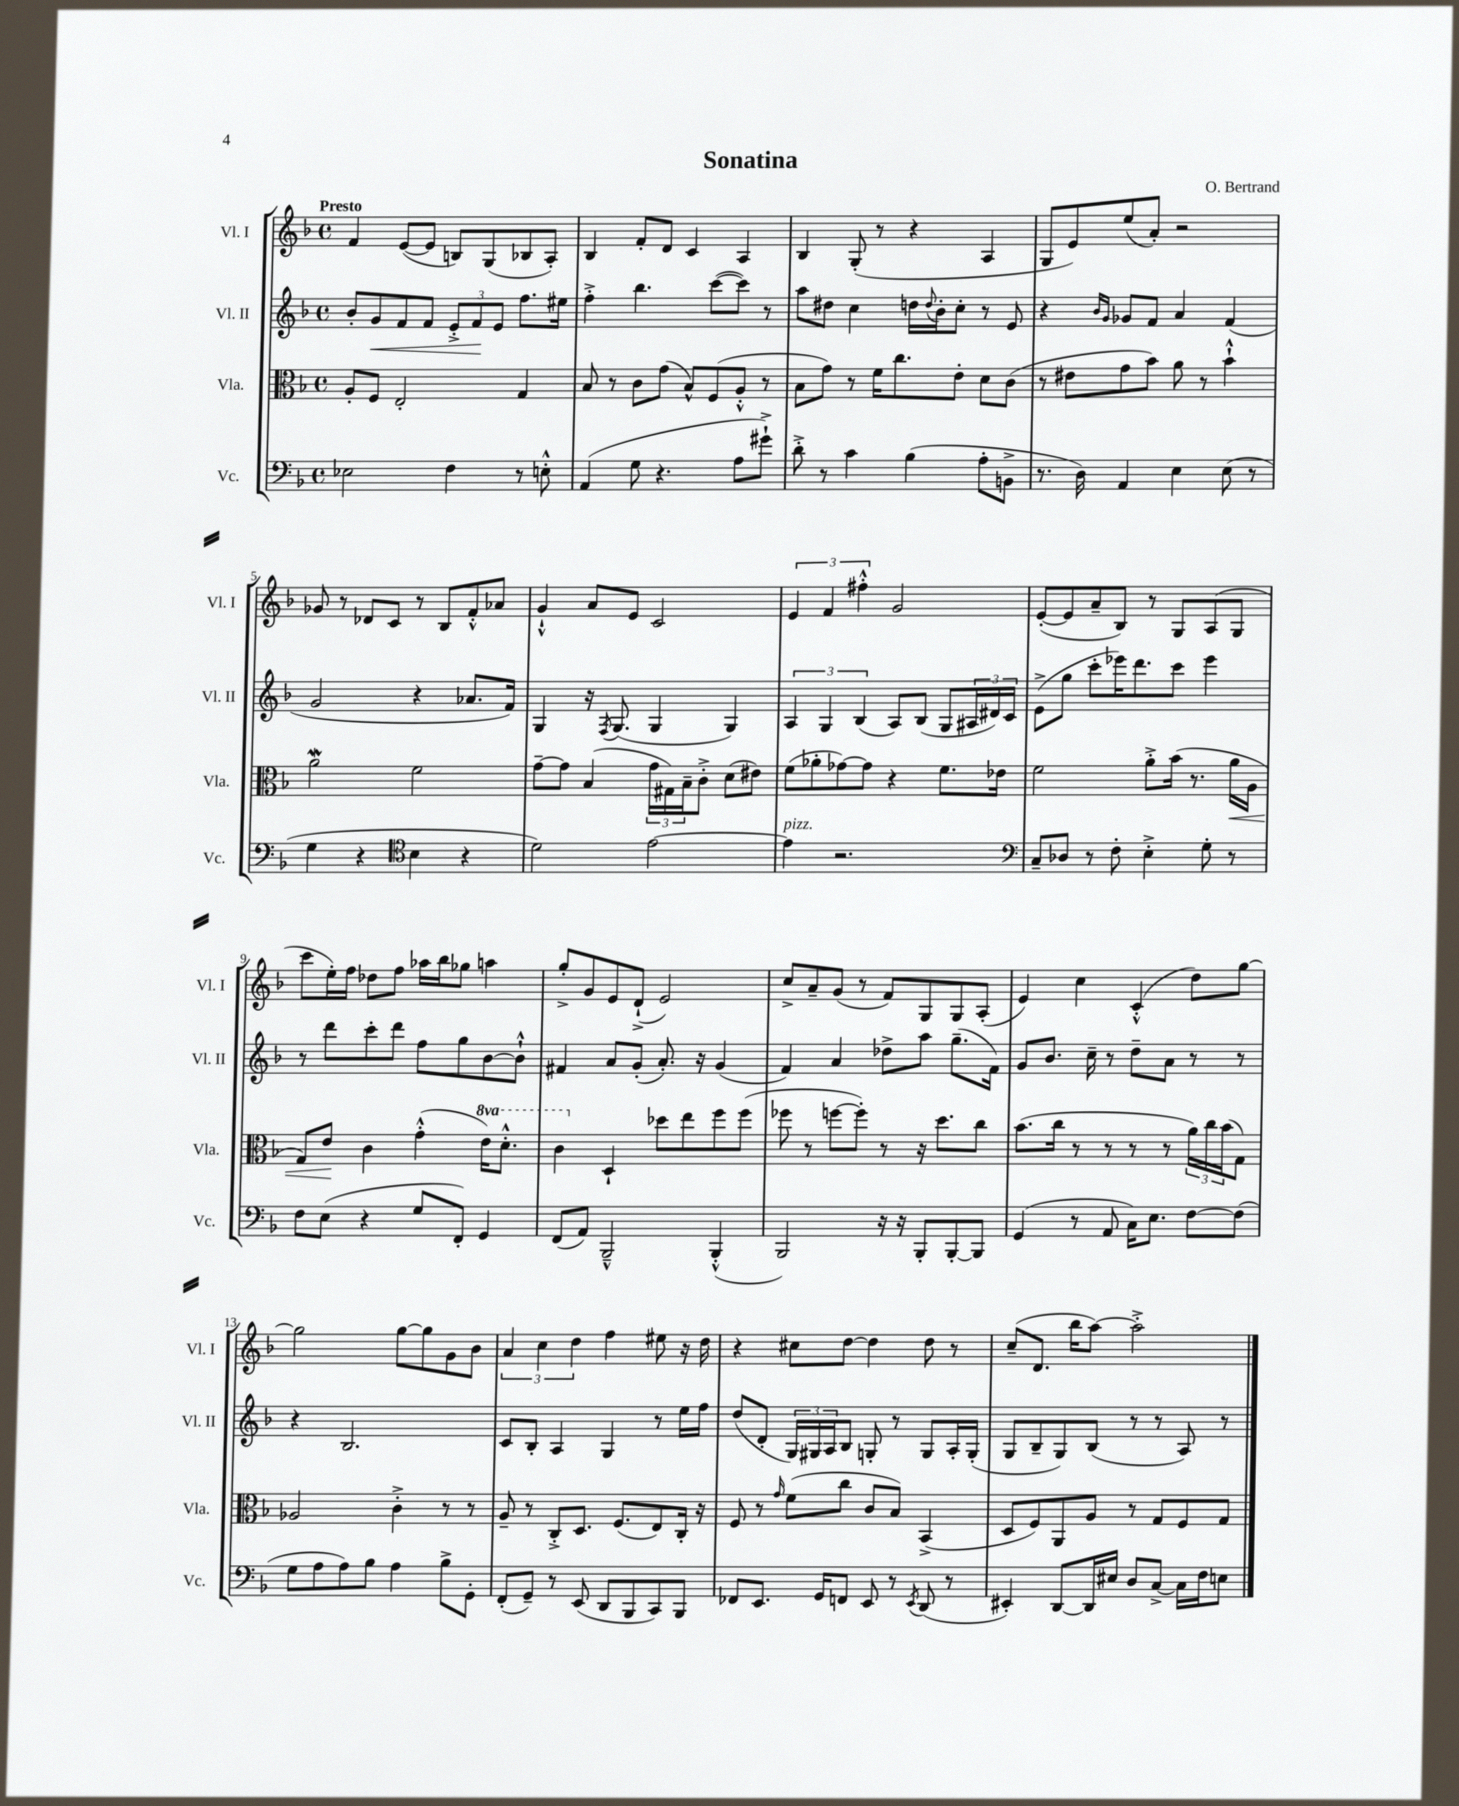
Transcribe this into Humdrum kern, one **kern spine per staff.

**kern	**kern	**dynam	**kern	**dynam	**kern
*part4	*part3	*part3	*part2	*part2	*part1
*staff4	*staff3	*staff3	*staff2	*staff2	*staff1
*I"Vc.	*I"Vla.	*	*I"Vl. II	*	*I"Vl. I
*I'Vc.	*I'Vla.	*	*I'Vl. II	*	*I'Vl. I
*clefF4	*clefC3	*	*clefG2	*	*clefG2
*k[b-]	*k[b-]	*	*k[b-]	*	*k[b-]
*M4/4	*M4/4	*	*M4/4	*	*M4/4
*met(c)	*met(c)	*	*met(c)	*	*met(c)
=1	=1	=1	=1	=1	=1
!	!	!	!	!	!LO:TX:a:B:t=Presto
2E-X\	8A'/L	.	8b-'/L	.	4f/
!	!	!	!	!LO:HP:b	!
.	8F/J	.	8g/	<	.
.	2E'/	.	8f/	.	([8e/L
.	.	.	8f/J	.	8e/J]
4F\	.	.	12e'^/L	.	8Bn/L)
.	.	.	12f/	.	.
.	.	.	.	.	(8G/
.	.	.	12e/J	[	.
8r	4G/	.	8.ff\L	.	8B-X/
8En'^^\	.	.	.	.	8A'/J)
.	.	.	16ee#X\Jk	.	.
=2	=2	=2	=2	=2	=2
(4AA/	8B-/	.	4ff'^\	.	4B-/
.	8r	.	.	.	.
8G\	8c\L	.	4.bb-\	.	8f'/L
4.r	(8g\J	.	.	.	8d/J
.	8B-^^/L)	.	.	.	4c/
.	(8F/	.	([8ccc\L	.	.
8A\L	8A'^^/J	.	8ccc\J])	.	4A/
8g#X`^\J)	8r	.	8r	.	.
=3	=3	=3	=3	=3	=3
8d'^\	8B-\L	.	8aa\L	.	4B-/
8r	8g\J)	.	8dd#X\J	.	.
4c\	8r	.	4cc\	.	(8G'/
.	16f\KL	.	.	.	8r
.	8.cc\	.	.	.	.
(4B-\	.	.	16ddn\LL	.	4r
.	.	.	8qqdd/	.	.
.	.	.	16b-'\J	.	.
.	8e'\J	.	8cc'\J	.	.
8A'\L	8d\L	.	8r	.	4A/
8BBn^\J	(8c\J	.	8e/	.	.
=4	=4	=4	=4	=4	=4
8.r	8r	.	4r	.	8G/L
.	8e#X\L	.	.	.	8e/)
16D\)	.	.	.	.	.
.	.	.	16qqb-/LL	.	.
.	.	.	16qqg/JJ	.	.
4AA/	8g\	.	8g-X/L	.	(8ee/
.	8b-\J)	.	8f/J	.	8a'/J)
4E\	8a\	.	4a/	.	2r
.	8r	.	.	.	.
(8E\	4b-`^^\	.	(4f/	.	.
8r	.	.	.	.	.
!!LO:LB:g=z
=5	=5	=5	=5	=5	=5
4G\	2aW\	.	2g/	.	8g-X/
.	.	.	.	.	8r
4r	.	.	.	.	8d-X/L
.	.	.	.	.	8c/J
*clefC4	*	*	*	*	*
4B-\	2f\	.	4r	.	8r
.	.	.	.	.	8B-/L
4r	.	.	8.a-X/L	.	8f'^^/
.	.	.	.	.	8a-X/J
.	.	.	16f/Jk)	.	.
=6	=6	=6	=6	=6	=6
2d\)	[8g~\L	.	4G/	.	4g`^^/
.	8g\J]	.	.	.	.
.	(4B-/	.	16r	.	8a/L
.	.	.	8qF/	.	.
.	.	.	(8.G/	.	.
.	.	.	.	.	8e/J
[2e\	24g\LL	.	4G/	.	2c/
.	24G#X\)	.	.	.	.
.	24B-~\J	.	.	.	.
.	8c'^\J	.	.	.	.
.	(8d\L	.	4G/)	.	.
.	8e#X\J)	.	.	.	.
=7	=7	=7	=7	=7	=7
!LO:TX:a:i:t=pizz.	!	!	!	!	!
4e\]	(8f\L	.	6A/	.	6e/
.	8a-X'\	.	.	.	.
.	.	.	6G/	.	6f/
2.r	[8g-X\)	.	.	.	.
.	.	.	(6B-/	.	6ff#X'^^\
.	8g-\J]	.	.	.	.
.	4r	.	8A/L)	.	2g/
.	.	.	(8B-/J	.	.
.	8.f\L	.	8G/L	.	.
.	.	.	24A#X/L	.	.
.	.	.	24d#X/)	.	.
.	16e-X\Jk	.	.	.	.
.	.	.	24c/JJ	.	.
=8	=8	=8	=8	=8	=8
*clefF4	*	*	*	*	*
8C~/L	2f\	.	(8e^\L	.	([8e'/L
8D-X/J	.	.	8gg\J	.	8e/]
8r	.	.	8ccc'\L	.	8a~/
8F'\	.	.	16eee-X\K)	.	8B-/J)
.	.	.	8.ddd\	.	.
4E'^\	8a'^\L	.	.	.	8r
.	(16b-\Jk	.	8ccc\J	.	8G/L
.	8.r	.	.	.	.
8G'\	.	.	4eee-\	.	(8A/
!	!	!LO:HP:b	!	!	!
8r	16a\LL	<	.	.	8G/J
.	16A\JJ	.	.	.	.
!!LO:LB:g=z
=9	=9	=9	=9	=9	=9
8F\L	8G/L)	.	8r	.	8ccc\L
(8E\J	8e/J	.	8ddd\L	.	16ee'\L)
.	.	.	.	.	16ff\JJ
4r	4c\	[	8ccc'\	.	8dd-X\L
.	.	.	8ddd\J	.	8ff\J
8G/L	(4g'^^\	.	8ff\L	.	16aa-X\LL
.	.	.	.	.	16bb-\J
8FF'/J)	.	.	8gg\	.	8gg-X\J
*	*8va	*	*	*	*
4GG/	16ee\KL)	.	[8b-\	.	4aan\
.	8.dd'^^\J	.	.	.	.
.	.	.	8b-`^^\J]	.	.
=10	=10	=10	=10	=10	=10
(8FF/L	4cc\	.	4f#X/	.	8gg'^/L
8AA/J)	.	.	.	.	8g/
*	*X8va	*	*	*	*
2BBB-~^^/	4D`/	.	8a/L	.	8e/
.	.	.	(8g'/J	.	(8d`^/J
.	8dd-X\L	.	8.a'/)	.	2e/)
.	8ee\	.	.	.	.
.	.	.	16r	.	.
(4BBB-'^^/	8ff\	.	(4g/	.	.
.	(8ff\J	.	.	.	.
=11	=11	=11	=11	=11	=11
2BBB-/)	8ff-X\	.	4f/)	.	8cc^/L
.	8r	.	.	.	8a~/
.	[8ffn\L	.	4a/	.	(8g/J
.	8ff'\J])	.	.	.	8r
16r	8r	.	8dd-X^\L	.	8f/L)
16r	.	.	.	.	.
8BBB-'/L	16r	.	8aa\J	.	8G/
.	8.dd\L	.	.	.	.
[8BBB-'/	.	.	(8.gg~\L	.	8G/
8BBB-/J]	8cc\J	.	.	.	(8A'/J
.	.	.	16f\Jk)	.	.
=12	=12	=12	=12	=12	=12
(4GG/	(8.b-\L	.	8g/L	.	4e/)
.	.	.	8.b-/J	.	.
.	16cc\Jk	.	.	.	.
8r	8r	.	.	.	4cc\
.	.	.	16cc~\	.	.
8AA/	8r	.	8r	.	.
16C\KL)	8r	.	8dd~\L	.	(4c'^^/
8.E\J	.	.	.	.	.
.	8r	.	8a\J	.	.
[8F\L	24a\LL)	.	8r	.	8dd\L)
.	24cc\	.	.	.	.
.	(24b-\J	.	.	.	.
(8F\J]	8G\J)	.	8r	.	[8gg\J
!!LO:LB:g=z
=13	=13	=13	=13	=13	=13
8G\L	2A-X/	.	4r	.	2gg\]
8A\	.	.	.	.	.
8A\)	.	.	2.B-/	.	.
8B-\J	.	.	.	.	.
4A\	4c'^\	.	.	.	[8gg\L
.	.	.	.	.	8gg\]
8B-^\L	8r	.	.	.	8g\
8GG'\J	8r	.	.	.	8b-\J
=14	=14	=14	=14	=14	=14
(8FF'/L	8A~/	.	8c/L	.	6a/
8GG~/J)	8r	.	8B-'/J	.	.
.	.	.	.	.	6cc\
8r	8C'^/L	.	4A/	.	.
.	.	.	.	.	6dd\
(8EE/	8.D/J	.	.	.	.
8DD/L	.	.	4G/	.	4ff\
.	(8.F/L	.	.	.	.
8BBB-/	.	.	.	.	.
8CC/)	8E/)	.	8r	.	8ee#X\
8BBB-/J	16C'/Jk	.	16ee\LL	.	16r
.	16r	.	16ff\JJ	.	16dd\
=15	=15	=15	=15	=15	=15
8FF-X/L	8F/	.	(8dd/L	.	4r
8.EE/J	8r	.	8d'/J	.	.
.	16qqg/	.	.	.	.
.	(8f\L	.	24G/LL)	.	8cc#X\L
.	.	.	24G#X/	.	.
16GG/KL	.	.	.	.	.
.	.	.	24A/J	.	.
8FFn/J	8cc\J	.	8B-/J	.	[8dd\J
8EE/	8c/L	.	8Gn'/	.	4dd\]
8r	8B-/J)	.	8r	.	.
8qEE/	.	.	.	.	.
(8DD/	(4BB-^/	.	8G/L	.	8dd\
8r	.	.	16A'/L	.	8r
.	.	.	(16G'/JJ	.	.
=16	=16	=16	=16	=16	=16
4EE#X'/)	8D/L	.	8G/L	.	(8cc~/L
.	8F/)	.	8B-~/	.	8.d/J
[8DD/L	8AA/	.	8G/)	.	.
.	.	.	.	.	16bb-\KL
16DD/L]	8A/J	.	(8B-/J	.	[8aa\J)
16E#X/JJ	.	.	.	.	.
8D/L	8r	.	8r	.	2aa'^\]
[8C^/J	8G/L	.	8r	.	.
16C\LL]	8F/	.	8A/)	.	.
16F\J	.	.	.	.	.
8En\J	8G/J	.	8r	.	.
==	==	==	==	==	==
*-	*-	*-	*-	*-	*-
